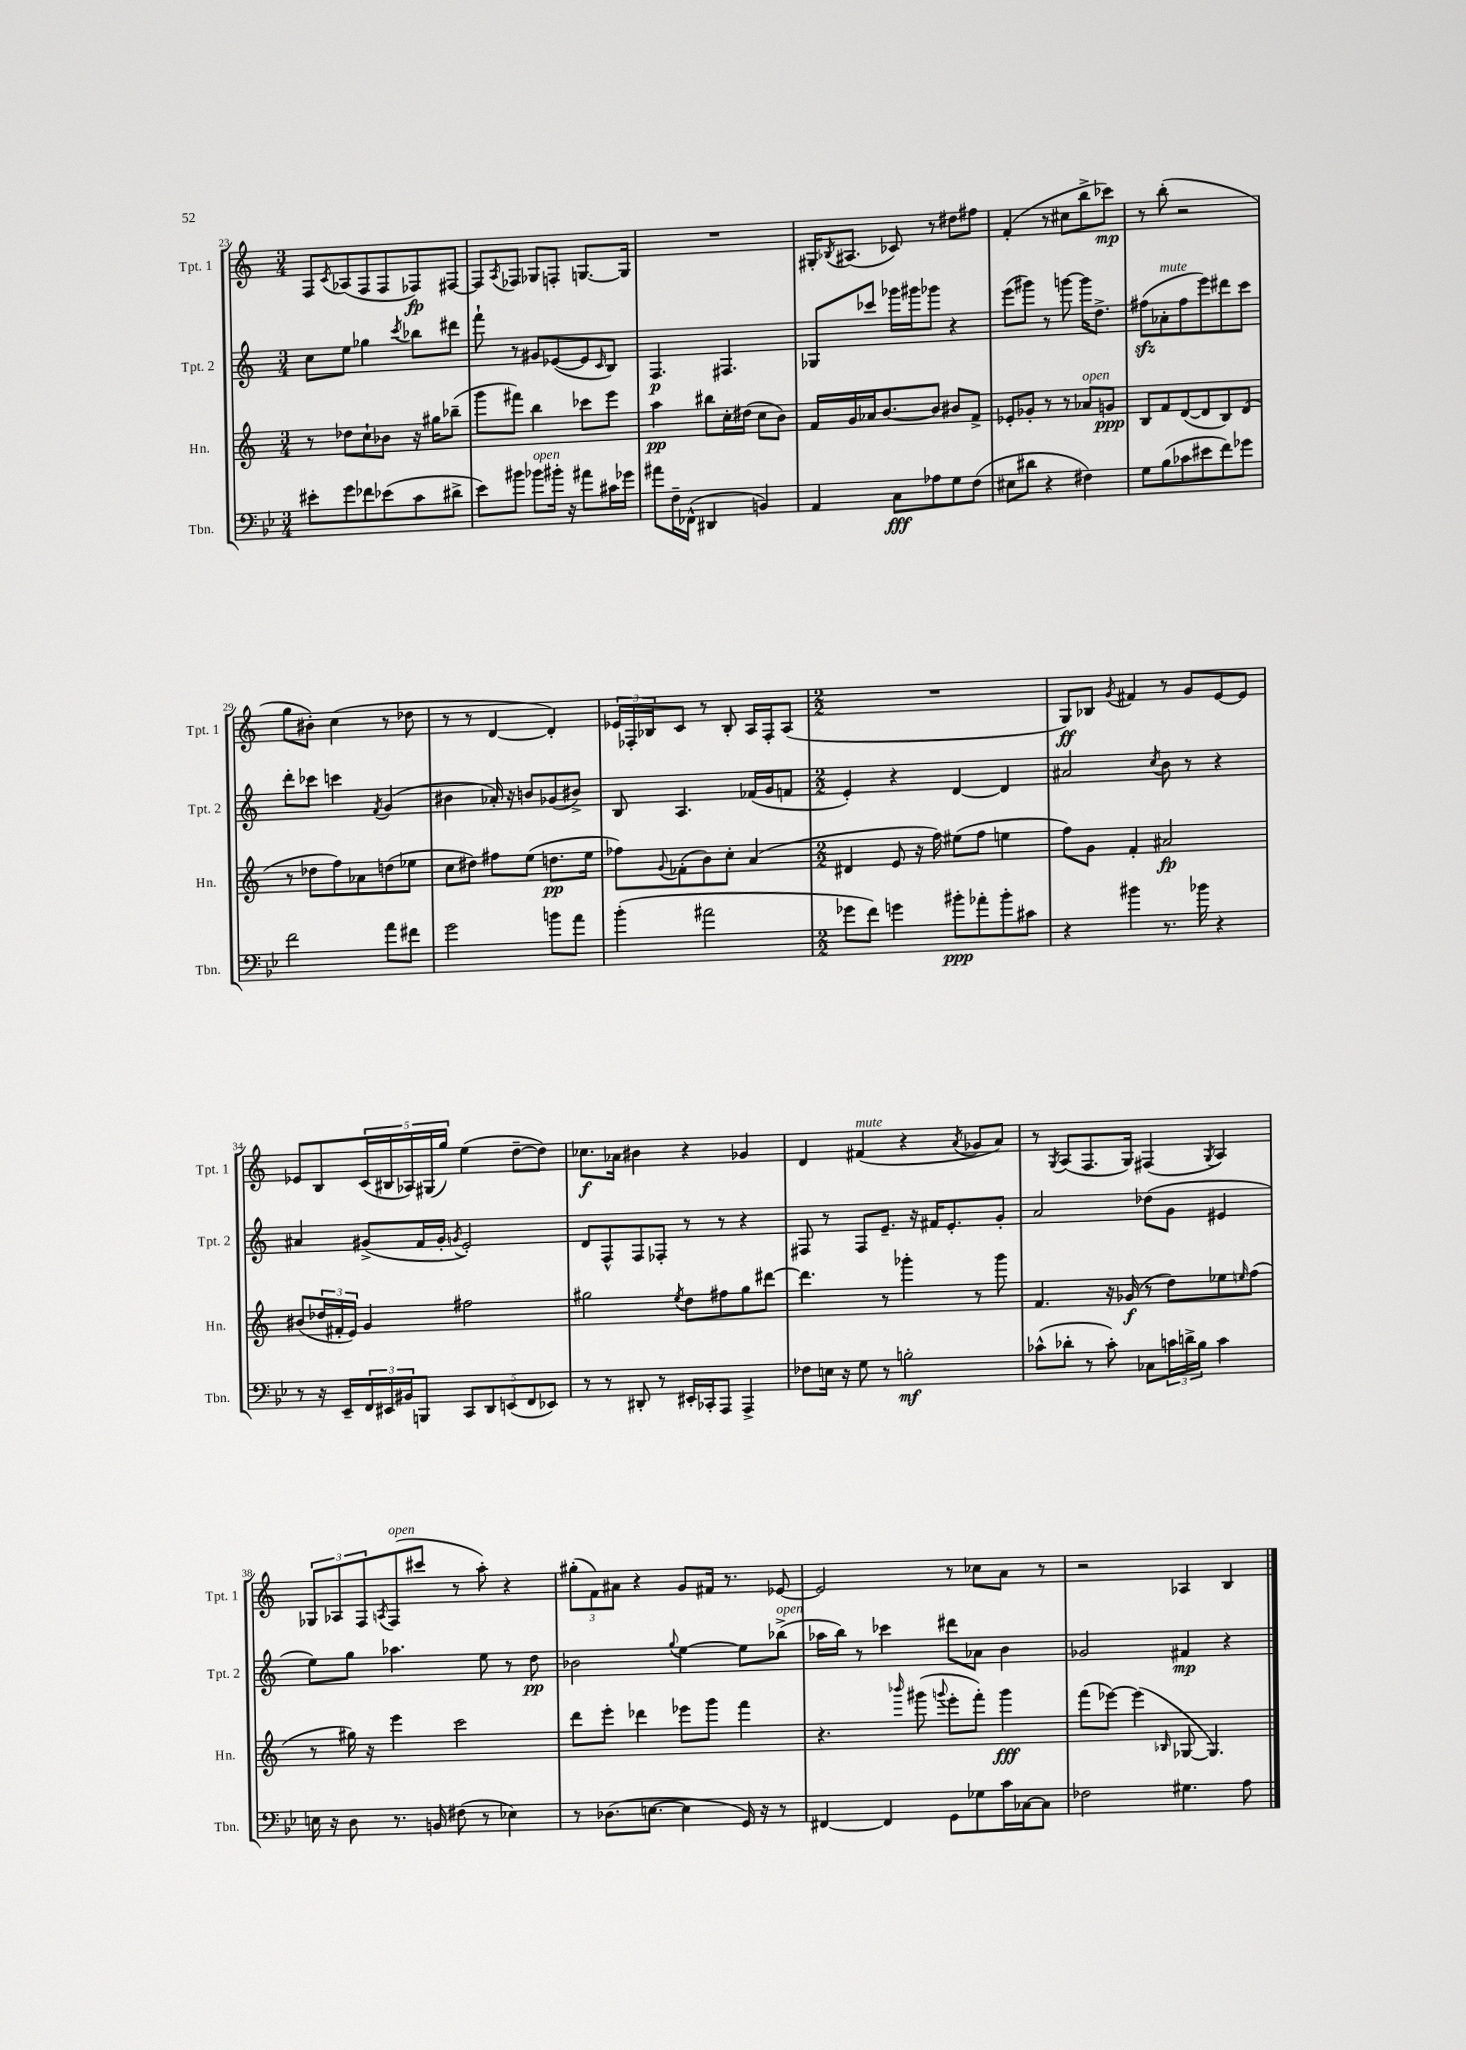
<<
\new StaffGroup <<
\new Staff = "s0" \with { instrumentName = "Tpt. 1" shortInstrumentName = "Tpt. 1" } {
    \clef treble \key c \major \numericTimeSignature \time 3/4
    f8 \acciaccatura { c'8 } aes8( f8 f8 fes8\fp) fis8~ |
    fis8 \acciaccatura { a8 } fes8 ges8 f8-. g8.~ g16 |
    R2. |
    gis16-. \acciaccatura { bes8 } ais8.( ces'8) r8 dis''8 fis''8 |
    f'4-.( r8 cis''8 b''8-> ces'''8\mp) |
    r8 b''8-.( r2 |
    g''8 bis'8-.) c''4( r8 des''8 |
    r8 r8 d'4~ d'4-.) |
    \tuplet 3/2 { ees'16 fes16-. bes16 } c'8 r8 bes8-. a16 fes16-. a8( |
    \numericTimeSignature \time 2/2 R1 |
    g8\ff) bes8 \acciaccatura { g'8 } fis'4 r8 g'8 e'8~ e'8 |
    ees'8 b8 \tuplet 5/4 { c'16( bis16 aes16) gis16( g''16) } e''4( d''8~-- d''8) |
    ces''8.\f aes'16 bis'4 r4 ges'4 |
    d'4 fis'4^\markup { \italic "mute" }( r4 \acciaccatura { a'8 } ges'8 a'8) |
    r8 \acciaccatura { g8 } a8( f8. g16) fis4( \acciaccatura { g8 } a4) |
    \tuplet 3/2 { ges8 aes8 f8 } \acciaccatura { a8 } f8^\markup { \italic "open" }( cis'''8 r8 a''8-.) r4 |
    \tuplet 3/2 { gis''8-.( f'8) ais'8 } r4 g'8 fis'16 r8. ees'8~ |
    ees'2 r8 ces''8 a'8 r8 |
    r2 aes4 b4 \bar "|." |
}
\new Staff = "s1" \with { instrumentName = "Tpt. 2" shortInstrumentName = "Tpt. 2" } {
    \clef treble \key c \major \numericTimeSignature \time 3/4
    c''8 e''8 ges''4 \acciaccatura { c'''8 } bes''8 dis'''8 |
    f'''8-! r8 gis'8 ees'8~( ees'8 \grace { c'16 } b8) |
    f4.\p fis4. |
    ges8 ces'''8 ges'''16 gis'''16 ges'''8 r4 |
    e'''8( gis'''8) r8 g'''8~ g'''16 d''8.-> |
    fis''8\sfz( aes'8-.^\markup { \italic "mute" } fis''8 e'''8) dis'''8 c'''8 |
    d'''8-. ces'''8 c'''4 \acciaccatura { f'8 } g'4( |
    bis'4 aes'16-.) r16 b'8 ges'8( bis'8->) |
    b8 a4. fes'16( g'16 f'8 |
    \numericTimeSignature \time 2/2 e'4-.) r4 d'4~ d'4 |
    ais'2 \acciaccatura { c''8 } b'8 r8 r4 |
    ais'4 gis'8->( f'16 gis'16-. \acciaccatura { g'8 } e'2-.) |
    d'8 f8-^ f8 fes8-. r8 r8 r4 |
    fis8 r8 fis8 e'8.-- r16 fis'16 e'8.-. g'8-. |
    a'2 des''8( g'8 eis'4 |
    e''8) g''8 aes''4. e''8 r8 d''8\pp |
    bes'2 \appoggiatura { g''8 } e''4~ e''8 bes''8->^\markup { \italic "open" }( |
    aes''16 b''16) r8 ces'''4 dis'''8 aes'8 b'4 |
    ges'2 fis'4\mp r4 \bar "|." |
}
\new Staff = "s2" \with { instrumentName = "Hn." shortInstrumentName = "Hn." } {
    \clef treble \key c \major \numericTimeSignature \time 3/4
    r8 des''8 c''8-! bes'8 r16 gis''16 bes''8--( |
    g'''8 fis'''8) b''4 ces'''8 e'''8 |
    a''4\pp bis''8 c''16-. dis''16( c''8 b'8) |
    f'16 g'16 aes'16 b'8.~ b'8 bis'8 f'8-> |
    ees'8-. ges'8-. r8 r8 aes'8^\markup { \italic "open" } g'8\ppp |
    b8 f'8 d'8~( d'8 b8) d'8( |
    r8 des''8 f''8) aes'8 d''8( ees''8 |
    c''8 dis''8) fis''8 e''8( d''8.\pp e''16 |
    fes''8) \appoggiatura { g'8 } fes'8-.( b'8) c''8-. a'4( |
    \numericTimeSignature \time 2/2 dis'4 e'8 r16 f''16) eis''8( f''8 e''4 |
    f''8) g'8 f'4-. ais'2\fp |
    bis'8( \tuplet 3/2 { des''16 fis'16-. e'16) } g'4 fis''2 |
    gis''2 \acciaccatura { e''8 } d''8 fis''8 gis''8 dis'''8~ |
    dis'''4. r8 ges'''4-. r8 ges'''8 |
    f'4. r16 ges'16\f( r8 d''8) ees''8 \grace { e''16 } f''8( |
    r8 gis''16) r16 e'''4 c'''2 |
    d'''8 e'''8-. des'''4 ees'''8 g'''8 f'''4 |
    r4. \grace { bes'''16 } gis'''8( \appoggiatura { g'''8 } e'''8-. f'''8-.) g'''4\fff |
    f'''8( ees'''8~) ees'''4( \grace { bes16 } ges8~ ges4.) \bar "|." |
}
\new Staff = "s3" \with { instrumentName = "Tbn." shortInstrumentName = "Tbn." } {
    \clef bass \key bes \major \numericTimeSignature \time 3/4
    eis'8-. g'8 fes'8 ees'8( c'8 dis'8-> |
    ees'8) bis'8 bes'8^\markup { \italic "open" } bis'16-. r16 ais'8 cis'16 ges'16 |
    ais'8 f16-- fes,16-^( dis,4 b,4) |
    a,4 c8\fff aes8 g8 f8( |
    eis8 dis'8 r4 fis4) |
    g8 bes8( ces'8 eis'8 f'8) ges'8 |
    f'2 a'8 fis'8 |
    g'2 b'8 a'8 |
    bes'4-.( ais'2 |
    \numericTimeSignature \time 2/2 ges'8 f'8) g'4 bis'8-.\ppp aes'8-. bis'8-. cis'8 |
    r4 bis'4 r8. bes'16 r4 |
    r8 r16 ees,16-- \tuplet 3/2 { f,16 eis,16 bis,16 } b,,8 \tuplet 5/4 { c,8 d,8 e,8( f,8 ees,8) } |
    r8 r8 dis,8-. r8 eis,16-. ces,16-. a,,8 a,,4-> |
    fes8 e16 r16 g8 r8 b2-.\mf |
    ces'8-^( des'8-. r8 ces'8-.) ces8 \tuplet 3/2 { c'16 d'16-> bes16 } c'4 |
    e16 r16 d8 r8. b,16 fis8( r8 ees4) |
    r8 des8.( e8.~ e4 g,16) r16 r8 |
    fis,4~ fis,4 g,8 ges8 c'16 ces16~ ces8 |
    fes2 gis4. a8 \bar "|." |
}
>>
>>
\layout { \context { \Score currentBarNumber = #23 } }
